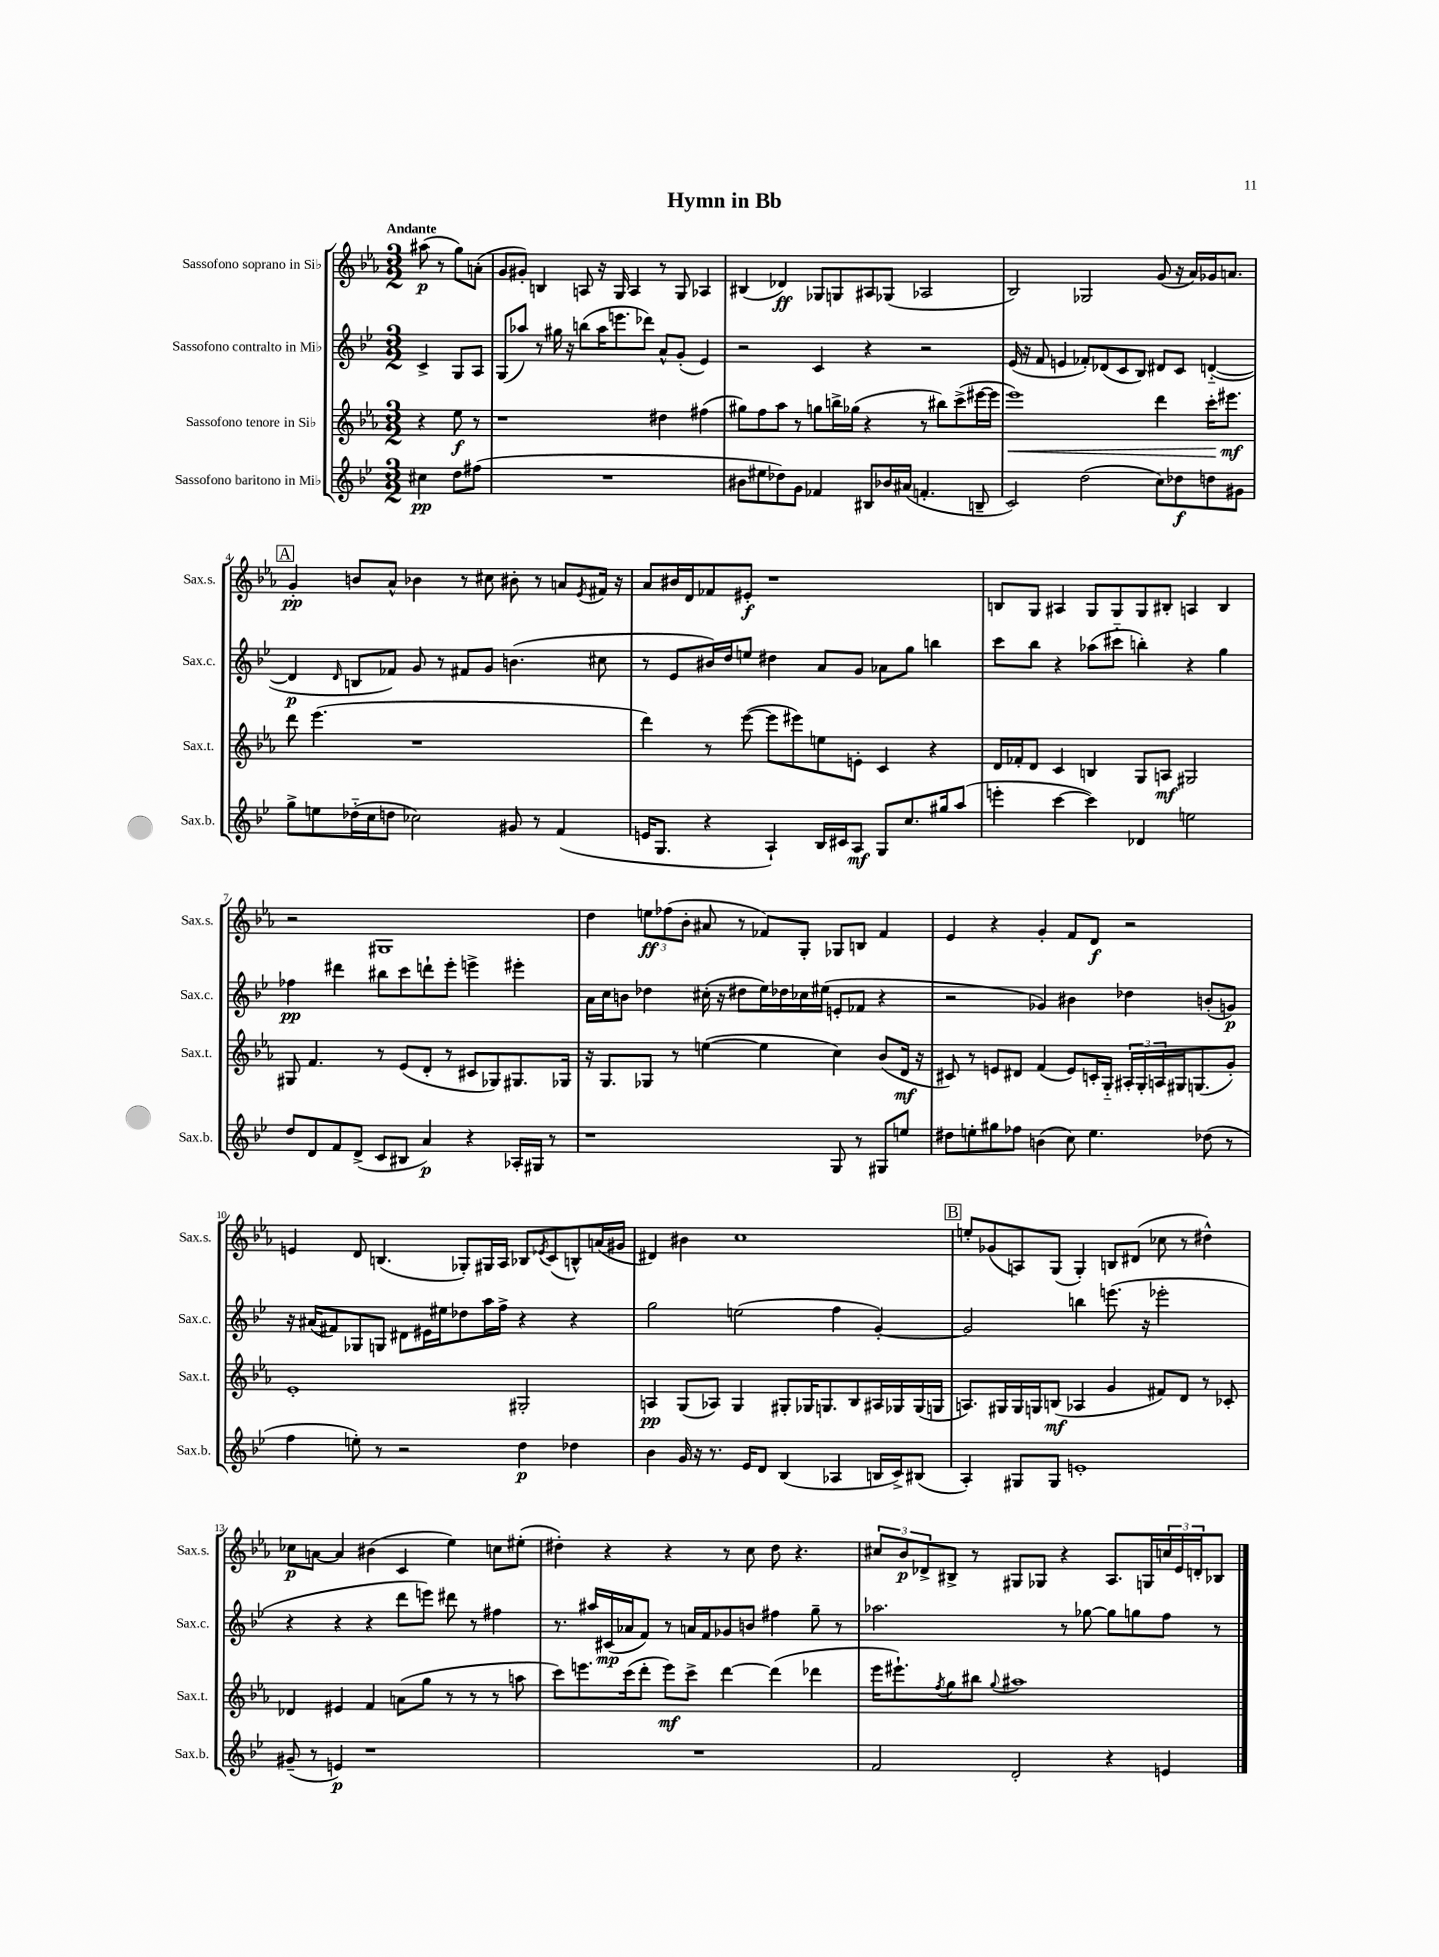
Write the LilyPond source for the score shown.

\header { title = "Hymn in Bb" }
<<
\new StaffGroup <<
\new Staff = "s0" \with { instrumentName = "Sassofono soprano in Sib" shortInstrumentName = "Sax.s." } {
    \clef treble \key ees \major \numericTimeSignature \time 3/2 \partial 2 \tempo "Andante"
    ais''8\p( r8 g''8) a'8-.( |
    g'8 gis'8-.) b4 a8 r16 g16 a4 r8 g8 aes4 |
    bis4( des'4\ff) ges8 g8 ais8 ges8( aes2 |
    bes2) ges2 g'8( r16 aes'16) ges'16 a'8. |
    \mark \markup { \box "A" } g'4-.\pp b'8 aes'8-^ bes'4 r8 cis''8 bis'8-. r8 a'8 \acciaccatura { ees'8 } fis'16 r16 |
    aes'8 bis'16 d'16 fes'8 eis'8-.\f r1 |
    b8 g8 ais4 g8 g8 g8 bis8-. a4 bis4 |
    r2 gis1 |
    d''4 \tuplet 3/2 { e''8\ff fes''8( bes'8-. } ais'8 r8 fes'8) g8-. ges8 b8 fes'4 |
    ees'4 r4 g'4-. f'8 d'8\f r2 |
    e'4 d'8 b4.( ges8-.) gis16 aes16 bes8 \acciaccatura { ees'8 } c'8( b8-^) a'16( gis'16 |
    dis'4) bis'4 c''1 |
    \mark \markup { \box "B" } e''8-. ges'8( a8) g8( g4-.) b8 dis'8( ces''8 r8 dis''4-^) |
    ces''8\p a'8~ a'4 bis'4( c'4 ees''4) c''8 eis''8-.( |
    dis''4-.) r4 r4 r8 c''8 dis''8 r4. |
    \tuplet 3/2 { cis''8 bes'8\p des'8-> } bis8-> r8 gis8 ges8 r4 aes8. g16 \tuplet 3/2 { c''16 ees'16 d'16-. } bes8 \bar "|." |
}
\new Staff = "s1" \with { instrumentName = "Sassofono contralto in Mib" shortInstrumentName = "Sax.c." } {
    \clef treble \key bes \major \numericTimeSignature \time 3/2 \partial 2
    c'4-> g8 a8 |
    g8( aes''8) r8 gis''16 r16 b''8( aes''16 e'''8. des'''8) a'8-^ g'8-.( ees'4) |
    r2 c'4 r4 r2 |
    ees'16( r16 f'8 e'4 fes'8-.) des'8( c'8 bes8) dis'8 c'8 d'4~-_( |
    \mark \markup { \box "A" } d'4\p \grace { d'16 } b8 fes'8) g'8 r8 fis'8 g'8 b'4.( cis''8 |
    r8 ees'8 bis'16) d''16 e''8 dis''4 a'8 g'8 aes'8 g''8 b''4 |
    c'''8 bes''8 r4 aes''8( cis'''8-_ b''4-.) r4 g''4 |
    fes''4\pp dis'''4 bis''8 c'''8 d'''8-! ees'''8-. e'''4-> eis'''4-. |
    a'16 c''16 b'8 des''4 cis''16-.( r16 dis''8 ees''16) des''16 ces''16 eis''16( e'8-. fes'8 r4 |
    r2 ges'4) bis'4 des''4 b'8-.( g'8\p) |
    r16 ais'16( fis'8) ges8 g8 dis'8 eis'16 eis''16 des''8 a''16 f''16-> r4 r4 |
    g''2 e''2( f''4 g'4~-.) |
    \mark \markup { \box "B" } g'2 b''4 e'''8.( r16 ees'''2-. |
    r4 r4 r4 d'''8 e'''8) dis'''8 r8 fis''4 |
    r8. ais''16 cis'16\mp( aes'16 f'8) r8 a'16 f'16 ges'8 b'8 fis''4 g''8-- r8 |
    aes''2. r8 ges''8~ ges''8 g''8 f''8 r8 \bar "|." |
}
\new Staff = "s2" \with { instrumentName = "Sassofono tenore in Sib" shortInstrumentName = "Sax.t." } {
    \clef treble \key ees \major \numericTimeSignature \time 3/2 \partial 2
    r4 ees''8\f r8 |
    r1 dis''4 fis''4( |
    gis''8) f''8 aes''8 r8 g''8 b''16-> ges''16( r4 r8 bis''8) c'''8->( eis'''16~ eis'''16 |
    ees'''1\<) d'''4 c'''16-. eis'''8.\mf\! |
    \mark \markup { \box "A" } d'''8 ees'''4.( r1 |
    d'''4) r8 ees'''8~( ees'''8 eis'''8) e''8 e'8-. c'4 r4 |
    d'16 fes'16-. d'8 c'4 b4 g8 a8\mf gis2 |
    gis8 f'4. r8 ees'8( d'8-. r8 cis'8 ges8) gis8. ges16 |
    r16 g8. ges8 r8 e''4~( e''4 c''4) bes'8( d'16\mf r16 |
    cis'8) r8 e'8 dis'8 f'4( e'8) c'16-. g16-_ \tuplet 3/2 { ais16-. g16-. a16 } gis16 g8.( g'8-.) |
    ees'1-. gis2-. |
    a4\pp g8( aes8) g4 gis8-. ges16 g8. bes8 ais16 ges16 ges16( g16 |
    \mark \markup { \box "B" } a8.) gis16 gis16 g16 b8\mf( aes4 g'4 fis'8) d'8 r8 ces'8-. |
    des'4 eis'4 f'4 a'8( g''8 r8 r8 r8 a''8 |
    c'''8) e'''8. c'''16( d'''8-. e'''8\mf) c'''8-> d'''4~ d'''4( des'''4 |
    ees'''16 eis'''8.-!) \acciaccatura { f''8 } g''8 bis''8 \appoggiatura { g''8 } ais''1 \bar "|." |
}
\new Staff = "s3" \with { instrumentName = "Sassofono baritono in Mib" shortInstrumentName = "Sax.b." } {
    \clef treble \key bes \major \numericTimeSignature \time 3/2 \partial 2
    cis''4\pp d''8 fis''8( |
    R1. |
    bis'8 eis''8 des''8) g'8 fes'4 bis8 bes'16 ais'16( f'4.-. b8-- |
    c'2) d''2( c''8) des''8\f d''8 gis'8 |
    \mark \markup { \box "A" } g''8-> e''8 des''16-_( c''16 d''8 ces''2) gis'8 r8 f'4( |
    e'16 g8. r4 a4-!) bes16 cis'16 a8\mf g8 c''8. gis''16 a''8( |
    e'''4-. c'''4~ c'''4) des'4 e''2 |
    d''8 d'8 f'8 d'8->( c'8 bis8 a'4\p) r4 aes16-. gis16 r8 |
    r1 g8 r8 gis8 e''8 |
    dis''8 e''8-. gis''8 fes''8 b'4( c''8) e''4. des''8( r8 |
    f''4 e''8-.) r8 r2 d''4\p des''4 |
    bes'4 g'16 r16 r8. ees'16 d'8 bes4( aes4 b16 c'16->) bis8( |
    \mark \markup { \box "B" } a4-.) gis8 gis8 e'1-. |
    gis'8--( r8 e'4\p) r1 |
    R1. |
    f'2 d'2-. r4 e'4 \bar "|." |
}
>>
>>
